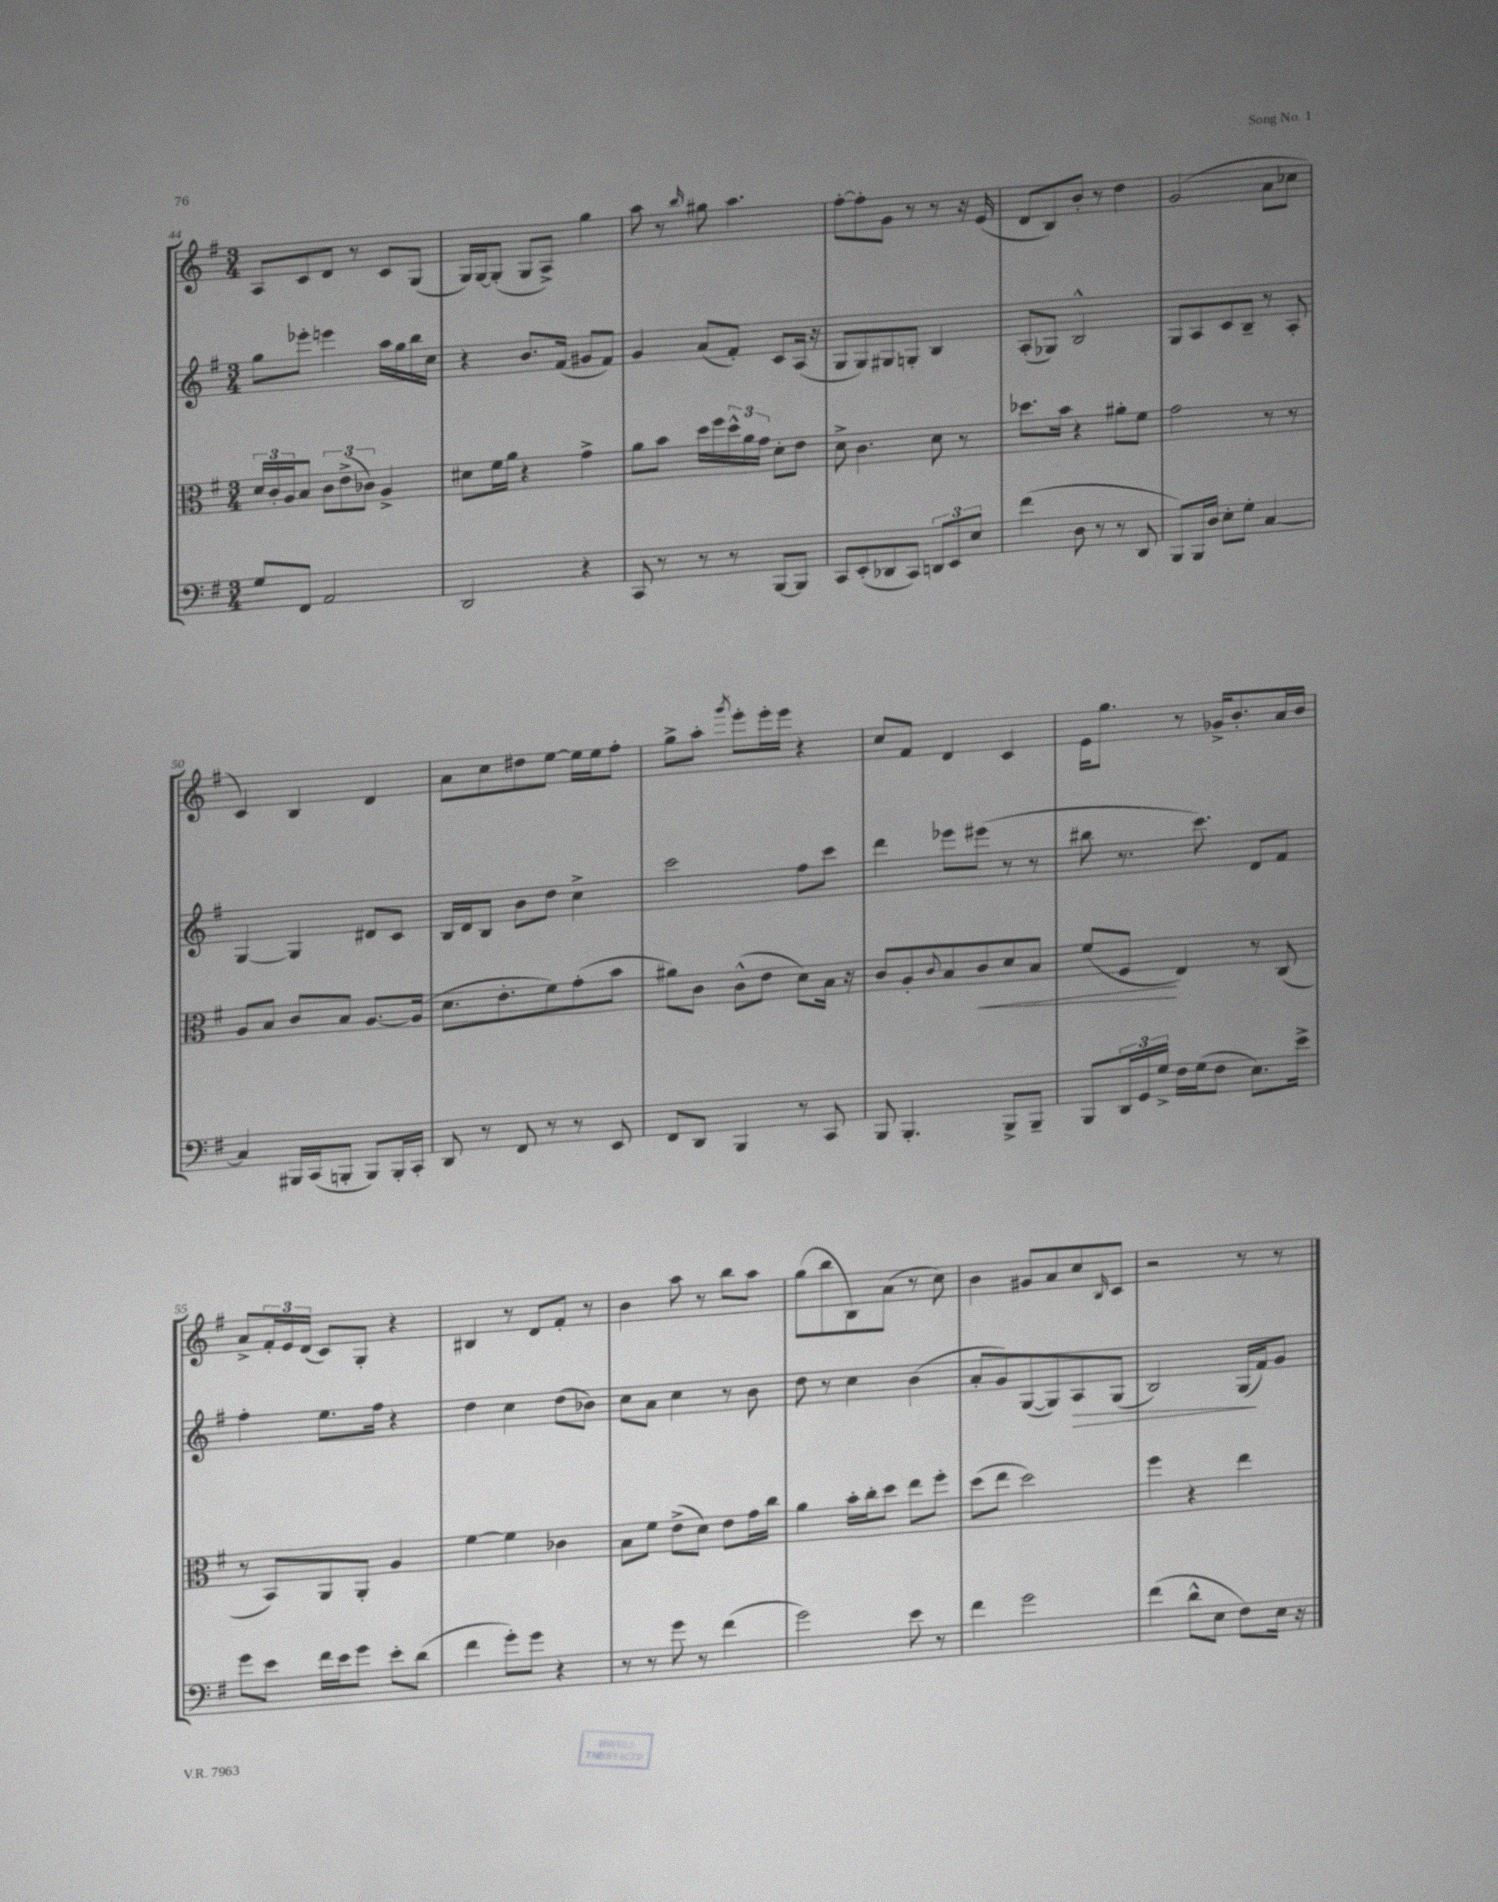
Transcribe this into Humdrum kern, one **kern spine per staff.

**kern	**kern	**kern	**kern
*staff4	*staff3	*staff2	*staff1
*clefF4	*clefC3	*clefG2	*clefG2
*k[f#]	*k[f#]	*k[f#]	*k[f#]
*M3/4	*M3/4	*M3/4	*M3/4
8G	24d	8gg	8A
.	24c'	.	.
.	24A	.	.
8FF#	8B	8eee-'	8c
2AA	12c	4eee	8d
.	(12e^	.	.
.	.	.	8r
.	12c-)	.	.
.	4A^	16aa	8c
.	.	16gg	.
.	.	16bb	(8G
.	.	16cc	.
=	=	=	=
2DD	8d#	4r	16G)
.	.	.	[16G
.	16f#	.	(8G']
.	16a	.	.
.	4r	8.b	8G
.	.	.	8A^)
.	.	(16f#	.
4r	4g^	8g#	4gg
.	.	8f#)	.
=	=	=	=
8CC	8a	4g	8aa
8r	8b	.	8r
.	.	.	16qqbb
8r	16dd	(8a	8gg#
.	16ff#	.	.
8r	24dd^^	8f#')	4.aa
.	24a	.	.
.	24g	.	.
[8BBB	8d'	8c	.
8BBB]	8e	(16A	.
.	.	16r	.
=	=	=	=
8CC	8d^	8G	[8ff#'
(8EE'	4.c	8G)	8ff#']
8DD-	.	8G#	8g
8CC)	.	8G'	8r
12DD	8d	4B	8r
12EE	.	.	.
.	8r	.	16r
12E	.	.	.
.	.	.	(16e
=	=	=	=
(4f#	8.dd-	(8A'	8d
.	.	8G-)	8B)
.	16b	.	.
8D	4r	2B^^	8b'
8r	.	.	8r
8r	8a#'	.	4dd
8DD	8f#	.	.
=	=	=	=
8BBB)	2g	8G	(2g
16BBB	.	8A	.
16D	.	.	.
8E'	.	8c	.
8G'	.	8B~	.
[4C	8r	8r	8a
.	8r	8A'	8cc-
=	=	=	=
4C]	8A	[4G	4c)
.	8B	.	.
16BBB#	8c	4G]	4B
(16CC	.	.	.
8BBB'	8B	.	.
8BBB)	[8.A	8d#	4d
16BBB'	.	8c	.
16CC'	(16A]	.	.
=	=	=	=
8DD	8.d	16B	8a
.	.	16d	.
8r	.	8B	8cc
.	8.e'	.	.
8FF#	.	8b	8dd#
8r	8f#)	8dd	[8ee
8r	(8g'	4cc^	16ee]
.	.	.	16ee
8EE	8b	.	8ff#'
=	=	=	=
8FF#	8a#)	2ccc	8gg^
8DD	8c	.	8aa'
.	.	.	8qggg
4BBB	(8c^^	.	8eee'
.	8e	.	16eee'
.	.	.	16eee
8r	8d)	8ff#	4r
8CC	16B	8ccc	.
.	16r	.	.
=	=	=	=
8BBB	8c	4ddd	8cc
4.BBB'	8A'	.	8f#
.	8qqc	.	.
.	8B	8eee-	4d
.	8c	(8eee#	.
8BBB^	8d	8r	4c
8BBB~	8B	8r	.
=	=	=	=
8BBB	(8f#	8bb#	16e
.	.	.	8.gg
24DD	8F#	8.r	.
24GG	.	.	.
24G^	.	.	.
16F#	4E)	.	8r
(16G	.	8.ccc)	.
8F#	.	.	16g-^
.	.	.	8.b'
8.E)	8r	8d	.
.	(8C	8f#	16a
16e^	.	.	16b
=	=	=	=
8g	8r	4ff#'	8a^
8e	8BB)	.	24f#'
.	.	.	24e
.	.	.	(24d
16f#	8AA	8.ee	8c)
16e	.	.	.
8g	8AA'	.	8G'
.	.	16ff#	.
8e'	4A	4r	4r
(8d	.	.	.
=	=	=	=
4f#	[4f#	4dd	4B#
8g')	4f#]	4cc	8r
8g	.	.	8d
4r	4c-	(8dd	8f#'
.	.	8b-)	8r
=	=	=	=
8r	8B	8cc	4b
8r	8f#	8a	.
8g	(8e^	4cc	8aa
8r	8d)	.	8r
(4f#	8e	8r	8bb
.	16g	8b	8aa
.	16cc	.	.
=	=	=	=
2g)	4a	8dd	(8gg
.	.	8r	8bb
.	16b'	4cc	8B)
.	16cc'	.	.
.	8dd	.	(8a
8e	8ee	(4b	8r
8r	8ff#'	.	8cc)
=	=	=	=
4f#	(8dd	8a'	4b
.	8ee	8g)	.
2g	2dd)	([8G	8g#
.	.	8G])	8a
.	.	8A	8cc
.	.	.	16qqB
.	.	(8G	8c
=	=	=	=
(4f#	4ff#	2B)	2r
8d^^	4r	.	.
8E	.	.	.
8F#)	4ee	(16G	8r
.	.	16f#)	.
16E	.	8g	8r
16r	.	.	.
==	==	==	==
*-	*-	*-	*-
